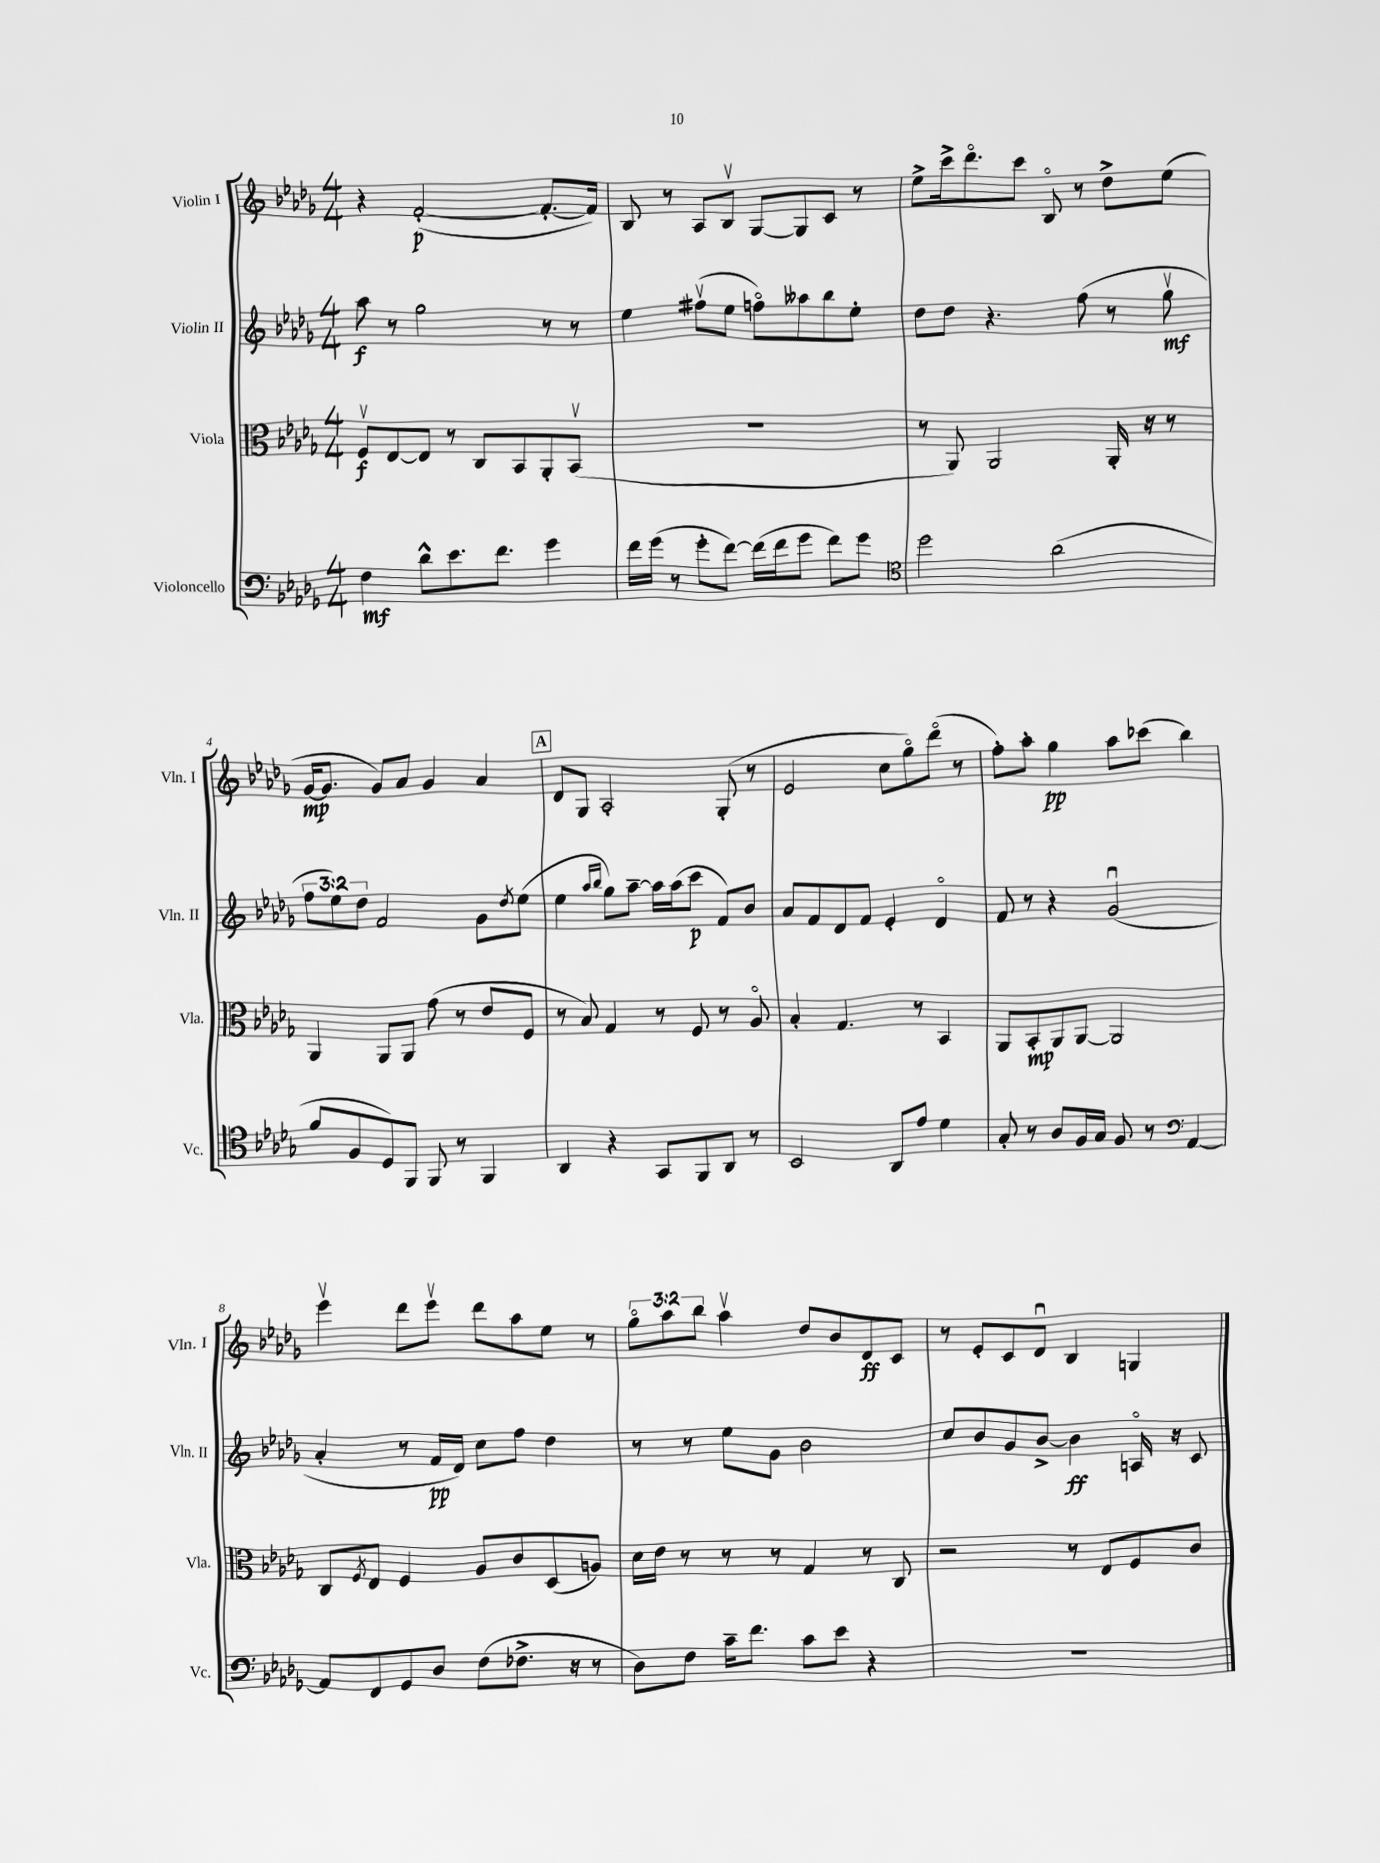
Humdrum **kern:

**kern	**kern	**kern	**kern
*staff4	*staff3	*staff2	*staff1
*clefF4	*clefC3	*clefG2	*clefG2
*k[b-e-a-d-g-]	*k[b-e-a-d-g-]	*k[b-e-a-d-g-]	*k[b-e-a-d-g-]
*M4/4	*M4/4	*M4/4	*M4/4
4F\	8Fv/L	8aa-\	4r
.	[8E-/	8r	.
8d-^^\L	8E-/]J	2gg-\	([2f'/
8.e-\	8r	.	.
.	8C/L	.	.
8.f\J	.	.	.
.	8BB-/	.	.
4g-\	8AA-'/	8r	8.f'/_L
.	(8BB-v/J	8r	.
.	.	.	16f/]Jk)
=	=	=	=
16f\LL	1r	4ee-\	8B-/
(16g-\JJ	.	.	.
8r	.	.	8r
8g-'\L	.	(8ff#v\L	8A-/L
[8f\J)	.	8ee-\J	8B-v/J
(16f\]LL	.	8ffo\L)	[8G-/L
16f\J	.	.	.
8g-\J	.	8aa--\	8G-/]
8f\L)	.	8bb-\	8c/J
8g-\J	.	8ee-'\J	8r
=	=	=	=
*clefC4	*	*	*
2dd-\	8r	8dd-\L	8ee-^\L
.	8AA-/)	8dd-\J	16ccc^\k
.	.	.	8.ddd-o\
.	2AA-/	4.r	.
.	.	.	8ccc\J
(2a-\	.	.	8B-o/
.	.	(8ff\	8r
.	16AA-'/	8r	8dd-^\L
.	16r	.	.
.	8r	8gg-v\	(8ee-\J
=	=	=	=
8f/L	4AA-/	12ff\L	[16g-/LK
.	.	.	8.g-/]J
.	.	12ee-\)	.
8F/	.	.	.
.	.	12dd-\J	.
8D-/)	8AA-/L	2f/	8g-/L)
8FF/J	8AA-/J	.	8a-/J
8FF/	(8g-\	.	4g-/
8r	8r	.	.
4FF/	8e-/L	8g-\L	4a-/
.	.	8qdd-/	.
.	8F/J	(8ee-\J	.
=	=	=	=
4AA-/	8r	4ee-\	8d-/L
.	8B-/)	.	8G-/J
.	.	16qqaa-/LL	.
.	.	16qqbb-/JJ	.
4r	4G-/	8gg-\L)	2A-'/
.	.	[8aa-~\J	.
8GG-/L	8r	16aa-\]LL	.
.	.	(16aa-\J	.
8FF/	8F/	8ccc\J	.
8AA-/J	8r	8f/L)	(8G-'/
8r	8A-o/	8b-/J	8r
=	=	=	=
2BB-/	4B-'/	8a-/L	2e-/
.	.	8f/	.
.	4.G-/	8d-/	.
.	.	8f/J	.
8AA-/L	.	4e-'/	8cc\L
8e-/J	8r	.	8gg-o\)
4d-\	4BB-/	4d-o/	(8ddd-o\J
.	.	.	8r
=	=	=	=
8G-'/	8AA-/L	8f/	8ff'\L)
8r	8BB-'/	8r	8aa-'\J
8A-/L	8AA-/	4r	4gg-\
16F/L	[8AA-/J	.	.
16G-/JJ	.	.	.
8F/	2AA-/]	(2g-u/	8aa-\L
8r	.	.	(8ccc-\J
*clefF4	*	*	*
[4AA-/	.	.	4bb-\)
=	=	=	=
8AA-/]L	8C/L	4a-'/	4eee-v\
.	8qF/	.	.
8FF/	8E-/J	.	.
8GG-/	4F/	8r	8ddd-\L
8D-/J	.	16f/LL	8eee-v\J
.	.	16d-/JJ)	.
(8F\L	8A-/L	8cc\L	8ddd-\L
8.F-^\J	8c/	8ff\J	8aa-\
.	(8D-/	4dd-\	8ee-\J
16r	.	.	.
8r	8A/J)	.	8r
=	=	=	=
8D-\L)	16d-\LL	8r	12gg-o\L
.	16e-\JJ	.	.
.	.	.	12aa-\
8F\J	8r	8r	.
.	.	.	12bb-\J
16c~\LK	8r	8ee-\L	4aa-v\
8.f\J	.	.	.
.	8r	8g-\J	.
8c\L	4G-/	2b-\	8dd-/L
8e-\J	.	.	8b-/
4r	8r	.	8d-/
.	8C/	.	8c/J
=	=	=	=
1r	2r	8cc/L	8r
.	.	8b-/	8e-'/L
.	.	8g-/	8c/
.	.	[8b-^/J	8d-u/J
.	8r	4b-\]	4B-/
.	8E-/L	.	.
.	8F/	16Ao/	4G/
.	.	16r	.
.	8c/J	8c/	.
==	==	==	==
*-	*-	*-	*-
